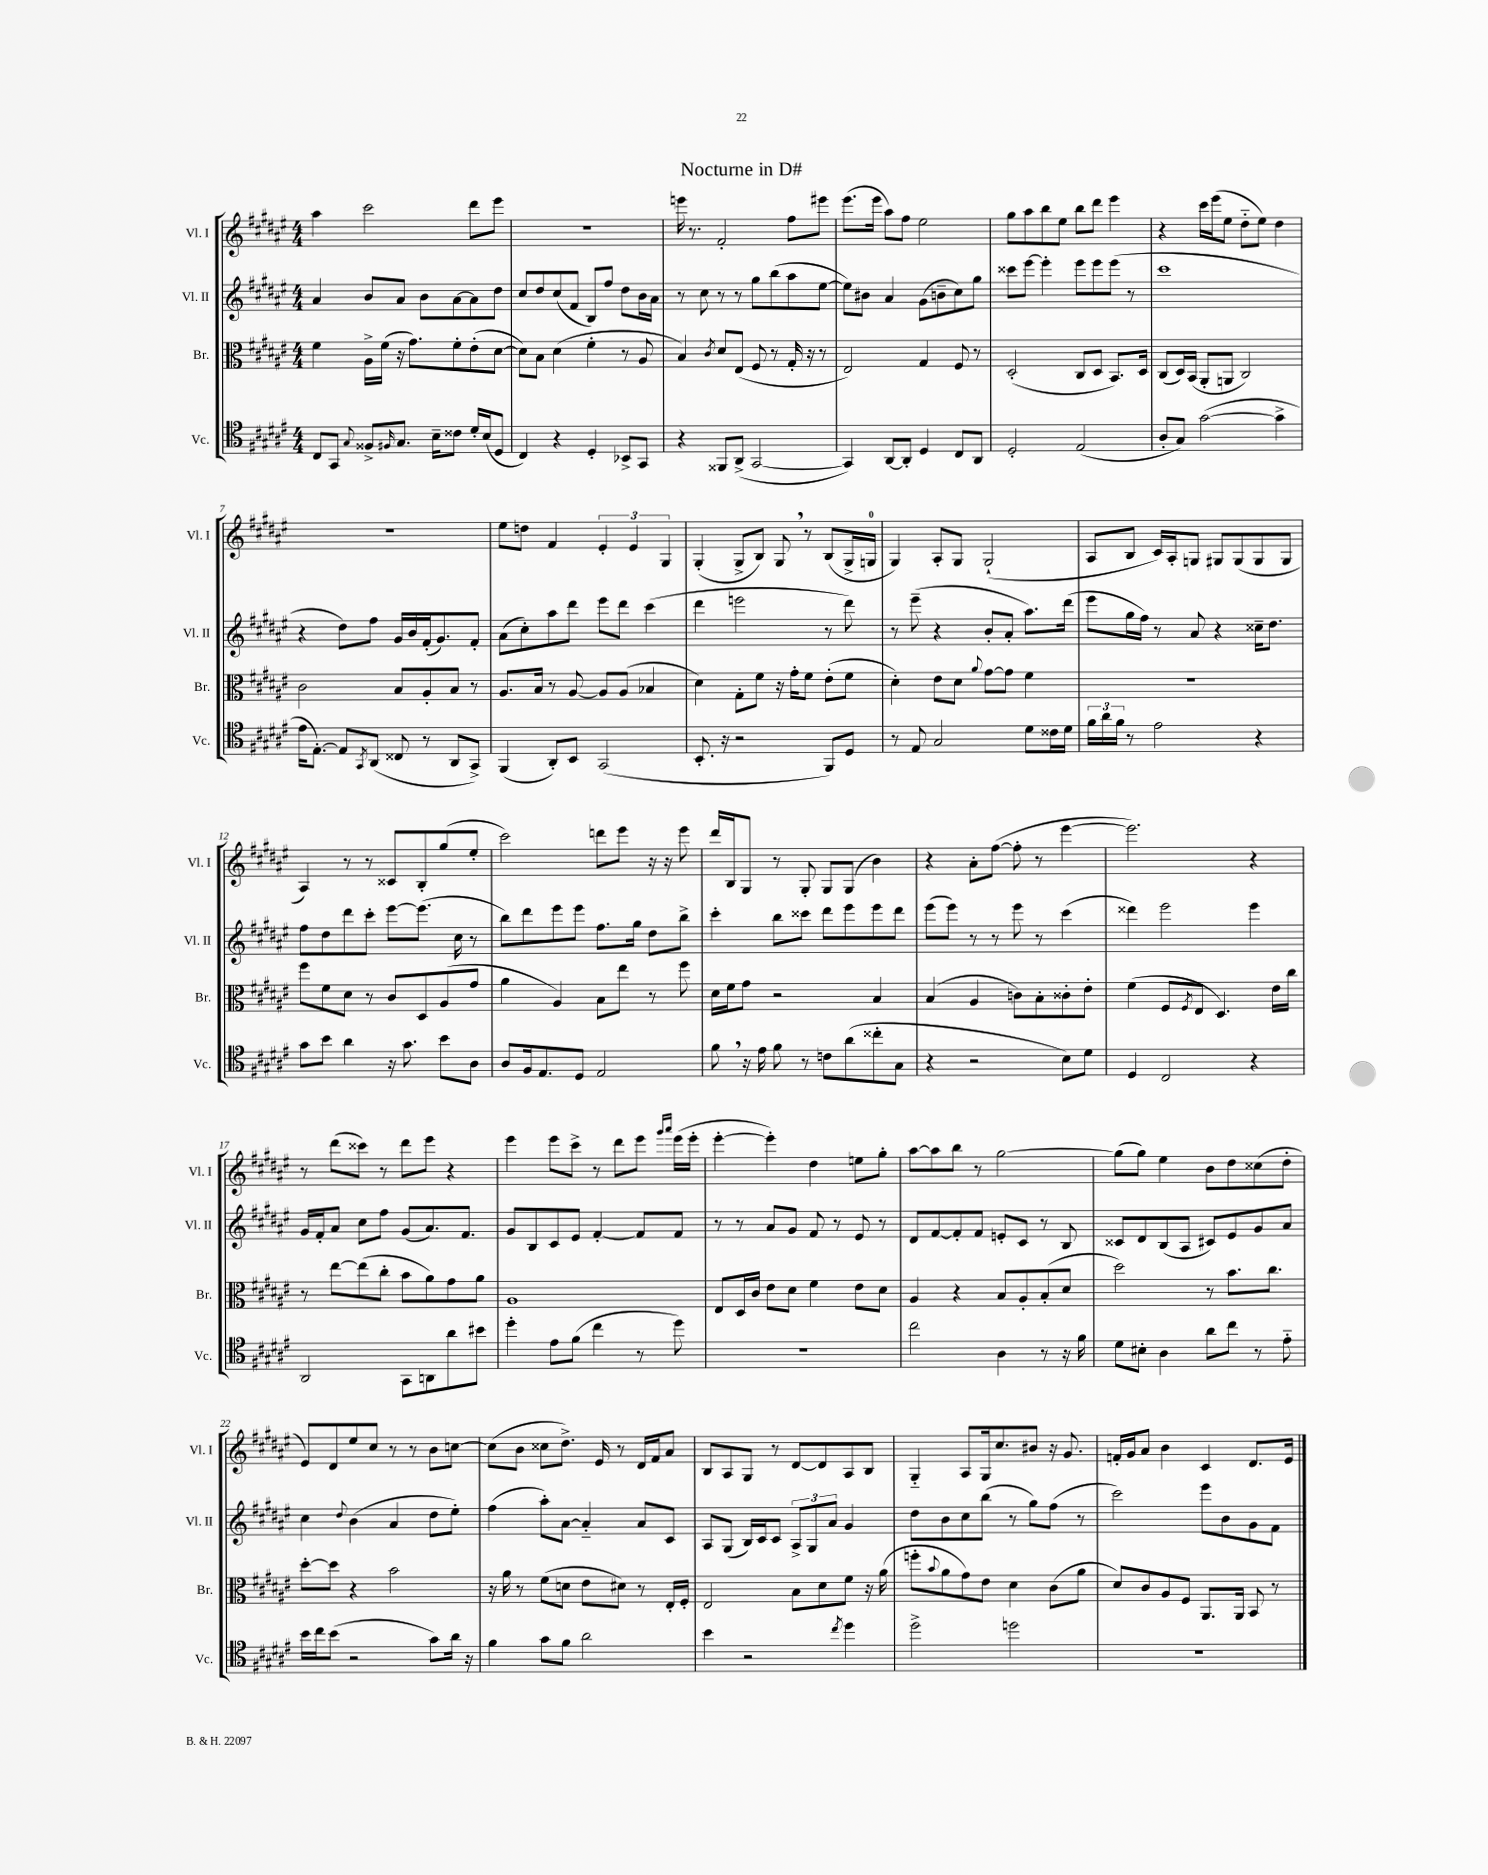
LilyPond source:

\header { title = "Nocturne in D#" }
<<
\new StaffGroup <<
\new Staff = "s0" \with { instrumentName = "Vl. I" shortInstrumentName = "Vl. I" } {
    \clef treble \key fis \major \numericTimeSignature \time 4/4
    ais''4 cis'''2 dis'''8 eis'''8 |
    r1 |
    e'''16 r8. fis'2-. fis''8 eis'''8 |
    eis'''8.( eis'''16 ais''8) fis''8 eis''2 |
    gis''8 ais''8 b''8 eis''8 b''8 dis'''8 eis'''4 |
    r4 cis'''16 eis'''16( eis''8 dis''8-_ eis''8) dis''4 |
    R1 |
    eis''8 d''8 fis'4 \tuplet 3/2 { eis'4-. eis'4 gis4 } |
    gis4-.( gis8-> b8) gis8 \breathe r8 b8( gis16-> g16-0 |
    gis4) ais8-. gis8 gis2-!( |
    ais8 b8 cis'16) ais16-. g8 gis8 gis8( gis8 gis8 |
    ais4) r8 r8 cisis'8 b8-. gis''8( eis''8-. |
    cis'''2) d'''8 eis'''8 r16 r16 eis'''8 |
    dis'''16 b16 gis8 r8 gis8-. gis8 gis8( b'4) |
    r4 ais'8-. fis''8~( fis''8-. r8 eis'''4~ |
    eis'''2.) r4 |
    r8 dis'''8( cisis'''8) r8 dis'''8 eis'''8 r4 |
    eis'''4 eis'''8 cis'''8-> r8 dis'''8 eis'''8 \grace { gis'''16 ais'''16 } eis'''16( eis'''16-. |
    eis'''4~-. eis'''4-.) dis''4 e''8 gis''8-. |
    ais''8~ ais''8 b''8 r8 gis''2~ |
    gis''8( gis''8) eis''4 b'8 dis''8 cisis''8( dis''8-. |
    eis'8) dis'8 eis''8 cis''8 r8 r8 b'8 c''8~ |
    c''8( b'8 cisis''8 dis''8.->) eis'16 r8 dis'16 fis'16 ais'8 |
    b8 ais8 gis8 r8 dis'8~ dis'8 ais8 b8 |
    gis4-_ ais8 gis16 cis''8. bis'8 r16 gis'8. |
    f'16-. gis'16 ais'8 b'4 cis'4 dis'8. eis'16 \bar "|." |
}
\new Staff = "s1" \with { instrumentName = "Vl. II" shortInstrumentName = "Vl. II" } {
    \clef treble \key fis \major \numericTimeSignature \time 4/4
    ais'4 b'8 ais'8 b'8 ais'8~ ais'8 dis''8 |
    cis''8 dis''8 cis''8( fis'8 b8) fis''8 dis''8 b'16 ais'16 |
    r8 cis''8 r8 r8 gis''8 b''8( ais''8 eis''8~ |
    eis''8) bis'8 ais'4 gis'8( b'8-- cis''8) gis''8 |
    cisis'''8 eis'''8~ eis'''4-. eis'''8 eis'''8 eis'''8( r8 |
    cis'''1 |
    r4 dis''8) fis''8 gis'16 b'16 fis'16-.( gis'8.) fis'8-. |
    ais'8( cis''8-.) ais''8 dis'''8 eis'''8 dis'''8 cis'''4( |
    dis'''4 e'''2 r8 dis'''8) |
    r8 eis'''8--( r4 b'8-. ais'8-. ais''8.) dis'''16( |
    eis'''8 gis''16 fis''16) r8 ais'8 r4 cisis''16-- dis''8. |
    fis''8 dis''8 dis'''8 cis'''8-. eis'''8~ eis'''8.( cis''16 r8 |
    b''8) dis'''8 eis'''8 eis'''8 fis''8. gis''16 dis''8 b''8-> |
    cis'''4-. b''8 cisis'''8 dis'''8 eis'''8 eis'''8 dis'''8 |
    eis'''8( eis'''8) r8 r8 eis'''8 r8 cis'''4( |
    disis'''4) eis'''2 eis'''4 |
    gis'16 fis'16-. ais'8 cis''8 fis''8 gis'8( ais'8.) fis'8. |
    gis'8 b8 cis'8 eis'8 fis'4~-. fis'8 fis'8 |
    r8 r8 ais'8 gis'8 fis'8 r8 eis'8 r8 |
    dis'8 fis'8~ fis'8-. fis'8 e'8-. cis'8 r8 b8 |
    cisis'8 dis'8 b8( ais8 cis'8) eis'8 gis'8 ais'8 |
    cis''4 \appoggiatura { dis''8 } b'4( ais'4 dis''8 eis''8-.) |
    fis''4( ais''8-.) ais'8~ ais'4-_ ais'8 cis'8 |
    ais8 gis8( b16) cis'16 cis'8 \tuplet 3/2 { ais8-> gis8 ais'8 } gis'4 |
    dis''8 b'8 cis''8 b''8( r8 gis''8) fis''8( r8 |
    cis'''2) eis'''8 b'8 gis'8 fis'8 \bar "|." |
}
\new Staff = "s2" \with { instrumentName = "Br." shortInstrumentName = "Br." } {
    \clef alto \key fis \major \numericTimeSignature \time 4/4
    fis'4 ais16-> fis'16( r16 gis'8.) fis'8-. eis'8-.( dis'8~ |
    dis'8) b8 dis'4( fis'4-. r8 ais8 |
    b4) \acciaccatura { cis'8 } dis'8 eis8( fis8 r8 gis16-. r16 r8 |
    eis2) gis4 fis8 r8 |
    dis2-.( cis8 dis8 b,8.) dis16 |
    cis8( dis16) b,16( ais,8-. a,8 cis2) |
    cis'2 b8 ais8-. b8 r8 |
    ais8. b16 r8 ais8~ ais8 ais8( bes4 |
    dis'4) gis8-. fis'8 r16 gis'16-. fis'8 eis'8-.( fis'8 |
    dis'4-.) eis'8 dis'8 \appoggiatura { ais'8 } gis'8~ gis'8 fis'4 |
    R1 |
    fis''8 fis'8 dis'8 r8 cis'8 dis8 ais8( gis'8 |
    ais'4 ais4) b8 eis''8 r8 fis''8 |
    dis'16 fis'16 gis'8 r2 b4 |
    b4( ais4 c'8) b8-. cisis'8-. eis'8-. |
    fis'4( fis8 \acciaccatura { fis8 } eis8 dis4.) eis'16 cis''16 |
    r8 eis''8~ eis''8( cis''8-. b'8 ais'8) gis'8 ais'8 |
    ais1 |
    eis8 dis16 cis'16 eis'8 dis'8 fis'4 eis'8 dis'8 |
    ais4 r4 b8 ais8-. b8-.( dis'8 |
    dis''2) r8 b'8. cis''8. |
    dis''8~-. dis''8 r4 b'2 |
    r16 ais'16 r8 fis'8( d'8 eis'8 dis'8) r8 eis16-. fis16-. |
    eis2 b8 dis'8 fis'8 r16 ais'16( |
    f''8-. \appoggiatura { b'8 } ais'8 gis'8) eis'8 dis'4 cis'8( ais'8 |
    dis'8) cis'8 ais8 fis8 ais,8. ais,16 b,8 r8 \bar "|." |
}
\new Staff = "s3" \with { instrumentName = "Vc." shortInstrumentName = "Vc." } {
    \clef tenor \key fis \major \numericTimeSignature \time 4/4
    cis8 gis,8 \appoggiatura { gis8 } fisis8-> \grace { fis16 } gis8. b16-- cisis'8 dis'16-. b16( dis8 |
    cis4) r4 dis4-. bes,8-> gis,8 |
    r4 fisis,8 ais,8->( gis,2~ |
    gis,4) ais,8~ ais,8-. dis4 cis8 ais,8 |
    dis2-. eis2( |
    ais8-. gis8) gis'2~( gis'4-> |
    eis'16 eis8.~-.) eis8 \acciaccatura { gis,8 } ais,8( cisis8 r8 ais,8 gis,8->) |
    fis,4( ais,8-.) b,8 gis,2( |
    b,8.-. r16 r2 fis,8) dis8 |
    r8 eis8 gis2 dis'8 cisis'16 dis'16 |
    \tuplet 3/2 { fis'16 ais'16 fis'16 } r8 eis'2 r4 |
    gis'8 b'8 ais'4 r16 gis'8. b'8 ais8 |
    ais8 fis16 eis8. dis8 eis2 |
    fis'8 \breathe r16 eis'16 fis'8 r8 c'8 ais'8( cisis''8-. gis8 |
    r4 r2 b8) dis'8 |
    dis4 cis2 r4 |
    ais,2 gis,8 a,8 ais'8 bis'8 |
    dis''4-. eis'8 fis'8( cis''4 r8 dis''8) |
    r1 |
    cis''2 ais4 r8 r16 fis'16 |
    dis'8 bis8-. ais4 ais'8 cis''8 r8 eis'8-_ |
    b'16 cis''16 b'8( r2 gis'8) ais'16 r16 |
    fis'4 gis'8 fis'8 ais'2 |
    b'4 r2 \acciaccatura { cis''8 } dis''4 |
    dis''2-> d''2 |
    R1 \bar "|." |
}
>>
>>
